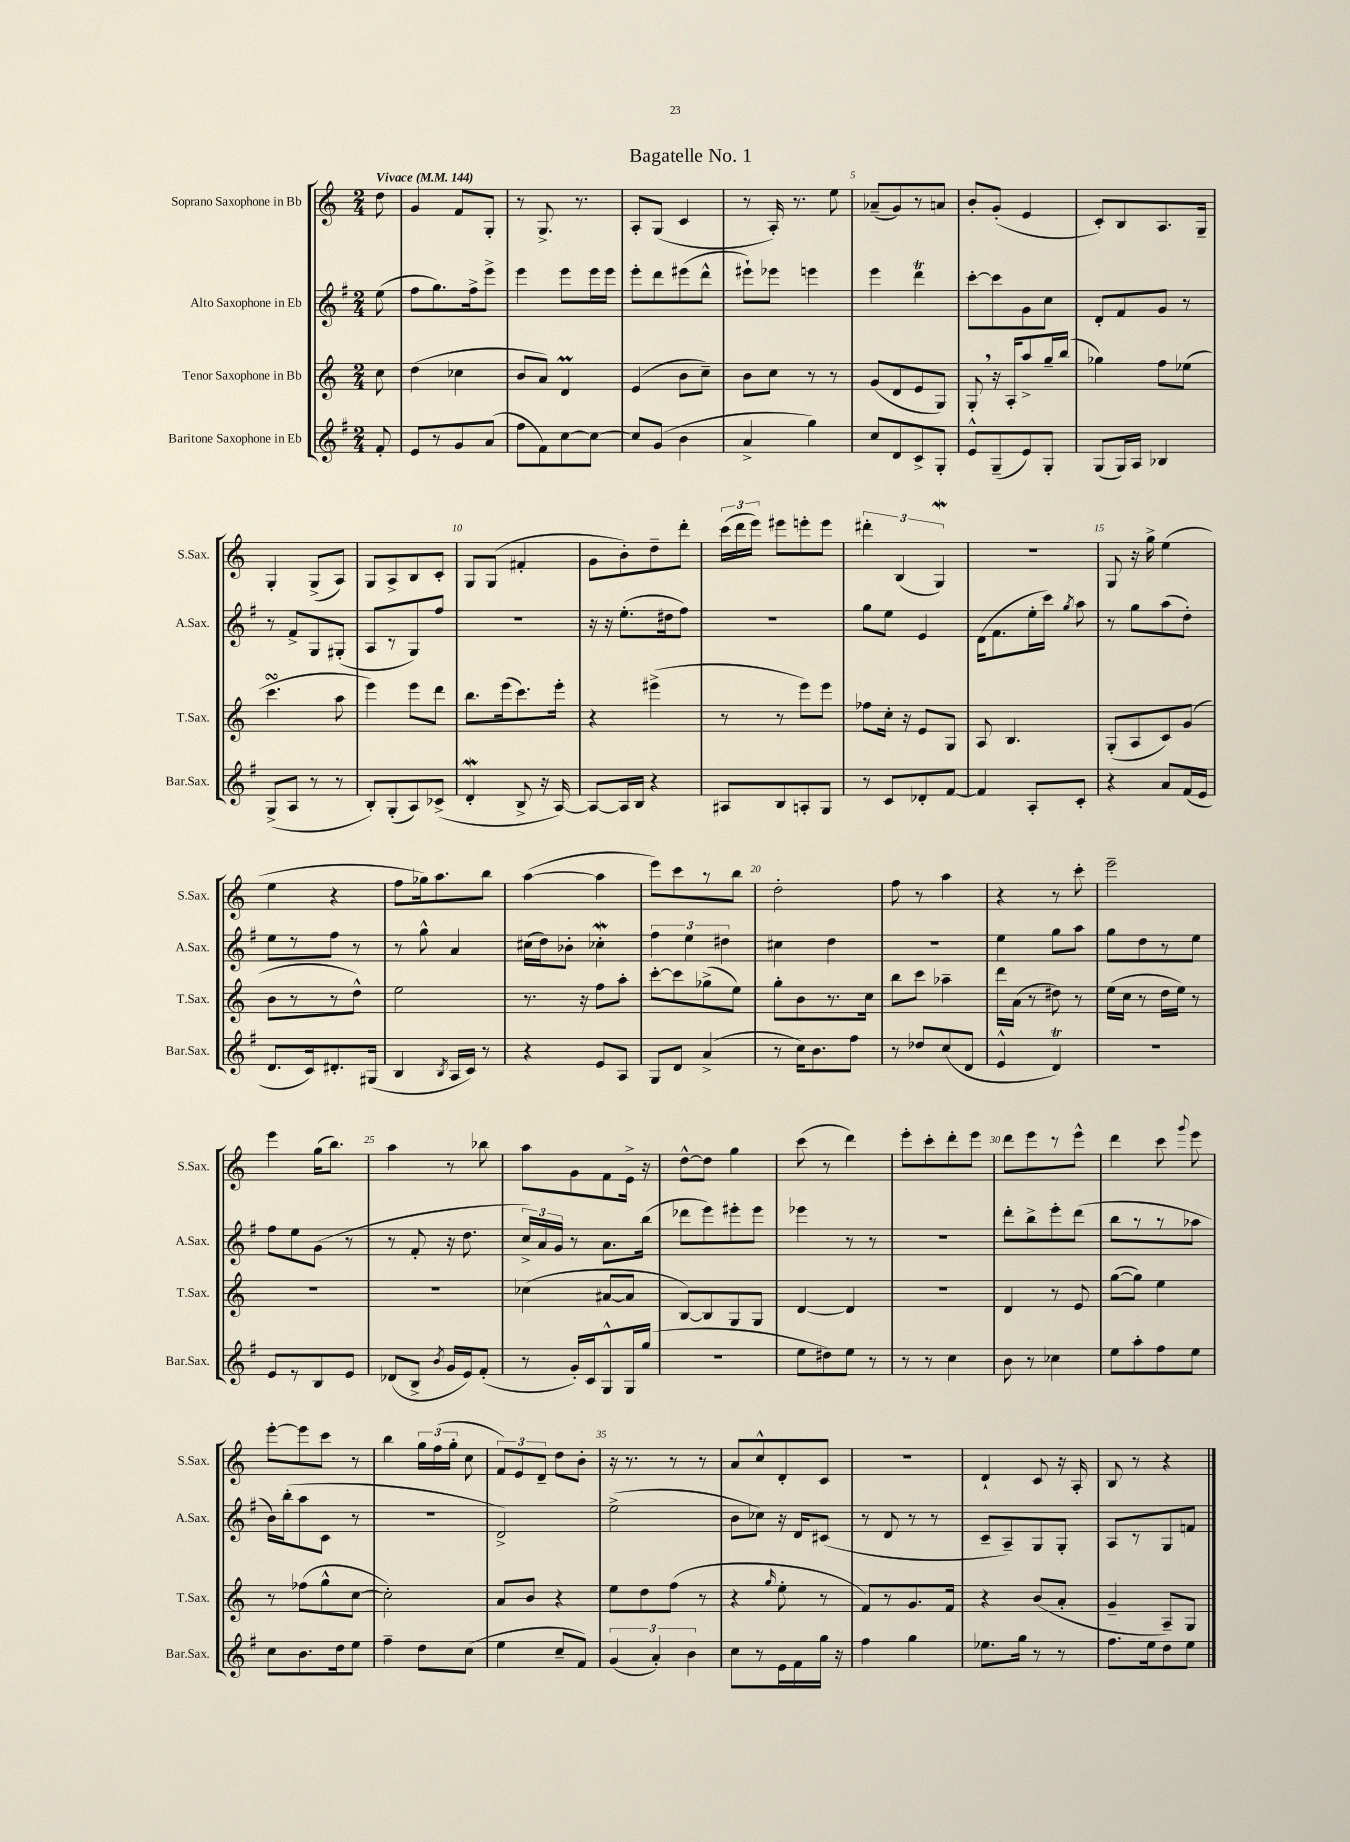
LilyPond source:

\header { title = "Bagatelle No. 1" }
<<
\new StaffGroup <<
\new Staff = "s0" \with { instrumentName = "Soprano Saxophone in Bb" shortInstrumentName = "S.Sax." } {
    \clef treble \key c \major \numericTimeSignature \time 2/4 \partial 8 \tempo "Vivace" 4 = 144
    \autoBeamOff d''8 |
    g'4 f'8[ g8]-. |
    r8 g8.-> r8. |
    a8[-. g8]( c'4 |
    r8 a16-.) r8. e''8 |
    aes'8[--( g'8) r8 a'8] |
    b'8[-. g'8]-.( e'4 |
    c'8[-.) b8 a8. g16]-- |
    g4-. g8[->( a8]) |
    g8[ a8-> b8 c'8]-. |
    g8[ g8]( fis'4-. |
    g'8[ b'8-.) d''8-- d'''8]-. |
    \tuplet 3/2 { c'''16[( d'''16 e'''16]) } eis'''8[ e'''8-. e'''8] |
    \tuplet 3/2 { dis'''4-. b4( g4\mordent) } |
    r2 |
    g8 r16 g''16-> e''4( |
    e''4 r4 |
    f''8[ ges''16) a''8. b''8] |
    a''4~( a''4 |
    e'''8[) c'''8 r8 b''8] |
    d''2-. |
    f''8 r8 a''4 |
    r4 r8 c'''8-. |
    e'''2-- |
    e'''4 g''16[( b''8.]) |
    a''4 r8 bes''8 |
    a''8[ g'8 f'8 e'16]-> r16 |
    d''8[~-^ d''8] g''4 |
    c'''8( r8 d'''4) |
    e'''8[-. c'''8-. d'''8-. e'''8] |
    d'''8[ e'''8 r8 e'''8]-^ |
    d'''4 c'''8 \appoggiatura { g'''8 } e'''8 |
    e'''8[~-. e'''8 c'''8] r8 |
    b''4 \tuplet 3/2 { g''16[ f''16( g''16]-. } c''8 |
    \tuplet 3/2 { f'8[) e'8 d'8]-- } d''8[ b'8]-. |
    r16 r8. r8 r8 |
    a'8[ c''8-^ d'8-. c'8] |
    R2 |
    d'4-! c'8 r16 a16-. |
    b8 r8 r4 \bar "|." |
}
\new Staff = "s1" \with { instrumentName = "Alto Saxophone in Eb" shortInstrumentName = "A.Sax." } {
    \clef treble \key g \major \numericTimeSignature \time 2/4 \partial 8
    \autoBeamOff e''8( |
    fis''8[ g''8.) fis''16-> e'''8]-> |
    e'''4 e'''8[ e'''16 e'''16] |
    e'''8[-. d'''8 eis'''8( d'''8]-^ |
    eis'''8[-!) ees'''8] e'''4 |
    e'''4 d'''4\trill |
    c'''8[~-. c'''8 g'8 c''8] |
    d'8[-. fis'8 g'8] r8 |
    r8 fis'8[-> g8 gis8]-.( |
    a8[ r8 g8) fis''8] |
    R2 |
    r16 r16 e''8.[-.( dis''16 fis''8]) |
    R2 |
    g''8[ e''8] e'4 |
    d'16[( fis'8. e''16-. c'''16]) \acciaccatura { g''8 } a''8 |
    r8 g''8[ a''8( d''8]-.) |
    e''8[ r8 fis''8] r8 |
    r8 g''8-^ a'4 |
    cis''16[( d''16) bes'8]-. ces''4-.\mordent |
    \tuplet 3/2 { fis''4 e''4 dis''4 } |
    cis''4 d''4 |
    r2 |
    e''4 g''8[ a''8] |
    g''8[ d''8 r8 e''8] |
    fis''8[ e''8 g'8]( r8 |
    r8 fis'8-. r16 d''8. |
    \tuplet 3/2 { c''16[->) a'16 g'16] } r8 a'8.[ b''16]( |
    des'''8[ e'''8) eis'''8-. eis'''8] |
    ees'''4 r8 r8 |
    R2 |
    d'''8[-. b''8-> e'''8-. d'''8]( |
    b''8[ r8 r8 aes''8] |
    b'16[) b''16-.( a''8 c'8] r8 |
    R2 |
    d'2->) |
    e''2->( |
    b'8[ ces''8]) r16 d'16[ cis'8]( |
    r8 d'8 r8 r8 |
    c'8[-- a8--) g8 g8]-. |
    a8[ r8 g8 f'8] \bar "|." |
}
\new Staff = "s2" \with { instrumentName = "Tenor Saxophone in Bb" shortInstrumentName = "T.Sax." } {
    \clef treble \key c \major \numericTimeSignature \time 2/4 \partial 8
    \autoBeamOff c''8 |
    d''4( ces''4 |
    b'8[ a'8]) d'4\prall |
    e'4( b'8[ c''8]--) |
    b'8[ c''8] r8 r8 |
    g'8[( d'8 e'8 g8]) |
    g8-. \breathe r16 a16[-. a''8-> g''16-- b''16]( |
    ges''4) f''8[ ees''8]( |
    c'''4.\turn a''8 |
    e'''4) e'''8[ d'''8] |
    b''8.[ e'''16( c'''8.) e'''16]-. |
    r4 eis'''4->( |
    r8 r8 e'''8[) e'''8] |
    fes''8[ c''16]-. r16 e'8[ g8] |
    a8 b4. |
    g8[-.( a8 c'8) g'8]( |
    b'8[ r8 r8 d''8]-^) |
    e''2 |
    r8. r16 f''8[ a''8]-. |
    c'''8[~-. c'''8 ges''8->( e''8]) |
    g''8[-. b'8 r8. c''16] |
    b''8[ c'''8] aes''4-- |
    d'''16[ a'16]( r8 dis''8) r8 |
    e''16[( c''16] r8 d''16[ e''16]) r8 |
    R2 |
    r2 |
    ces''4( ais'8[~ ais'8] |
    b8[~) b8 g8 g8] |
    d'4~ d'4 |
    R2 |
    d'4 r8 e'8 |
    g''8[~( g''8]) e''4 |
    r8 fes''8[( g''8-^ c''8]~ |
    c''2-.) |
    a'8[ b'8] r4 |
    e''8[ d''8 f''8]( r8 |
    r4 \grace { g''16 } e''8-. r8 |
    f'8[) r8 g'8. f'16] |
    r4 b'8[( a'8]-. |
    g'4-- a8[--) g8] \bar "|." |
}
\new Staff = "s3" \with { instrumentName = "Baritone Saxophone in Eb" shortInstrumentName = "Bar.Sax." } {
    \clef treble \key g \major \numericTimeSignature \time 2/4 \partial 8
    \autoBeamOff fis'8-. |
    e'8[ r8 g'8 a'8]( |
    fis''8[ fis'8) c''8~ c''8]~ |
    c''8[ g'8]( b'4 |
    a'4-> g''4) |
    c''8[ d'8 c'8-> g8]-. |
    e'8[-^ g8--( e'8) g8]-. |
    g8[( g16) a16] bes4 |
    g8[->( a8] r8 r8 |
    b8[-.) g8-.( a8) ces'8]->( |
    d'4-.\mordent b8-> r16 a16~) |
    a8[~ a16 b16] r4 |
    ais8[ b8 a8-. g8] |
    r8 c'8[ des'8-. fis'8]~ |
    fis'4 a8[-. c'8]-. |
    r4 a'8[ fis'16( e'16] |
    d'8.[ c'16) dis'8.-. gis16]( |
    b4 \acciaccatura { b8 } a16[ c'16]) r8 |
    r4 e'8[ a8] |
    g8[ d'8] a'4->( |
    r8 c''16[) b'8. fis''8] |
    r8 des''8[ c''8( d'8] |
    e'4-^ d'4\trill) |
    R2 |
    e'8[ r8 b8 e'8] |
    des'8[( b8]-> \acciaccatura { b'8 } g'16[ e'16) fis'8]-.( |
    r8 g'16[-.) c'16 g8-^ g16 g''16]( |
    r2 |
    e''8[ dis''8) e''8] r8 |
    r8 r8 c''4 |
    b'8 r8 ces''4 |
    e''8[ a''8-. fis''8 e''8] |
    c''8[ b'8. d''16 e''8] |
    fis''4-- d''8[ c''8]( |
    e''4 c''8[-- fis'8]) |
    \tuplet 3/2 { g'4( a'4-.) b'4 } |
    c''8[ r8 e'16 fis'16 g''16] r16 |
    fis''4 g''4 |
    ees''8.[ g''16] r8 r8 |
    fis''8.[ e''16 d''8 e''8] \bar "|." |
}
>>
>>
\layout { \context { \Score \override BarNumber.break-visibility = ##(#f #t #t) barNumberVisibility = #(every-nth-bar-number-visible 5) } }
